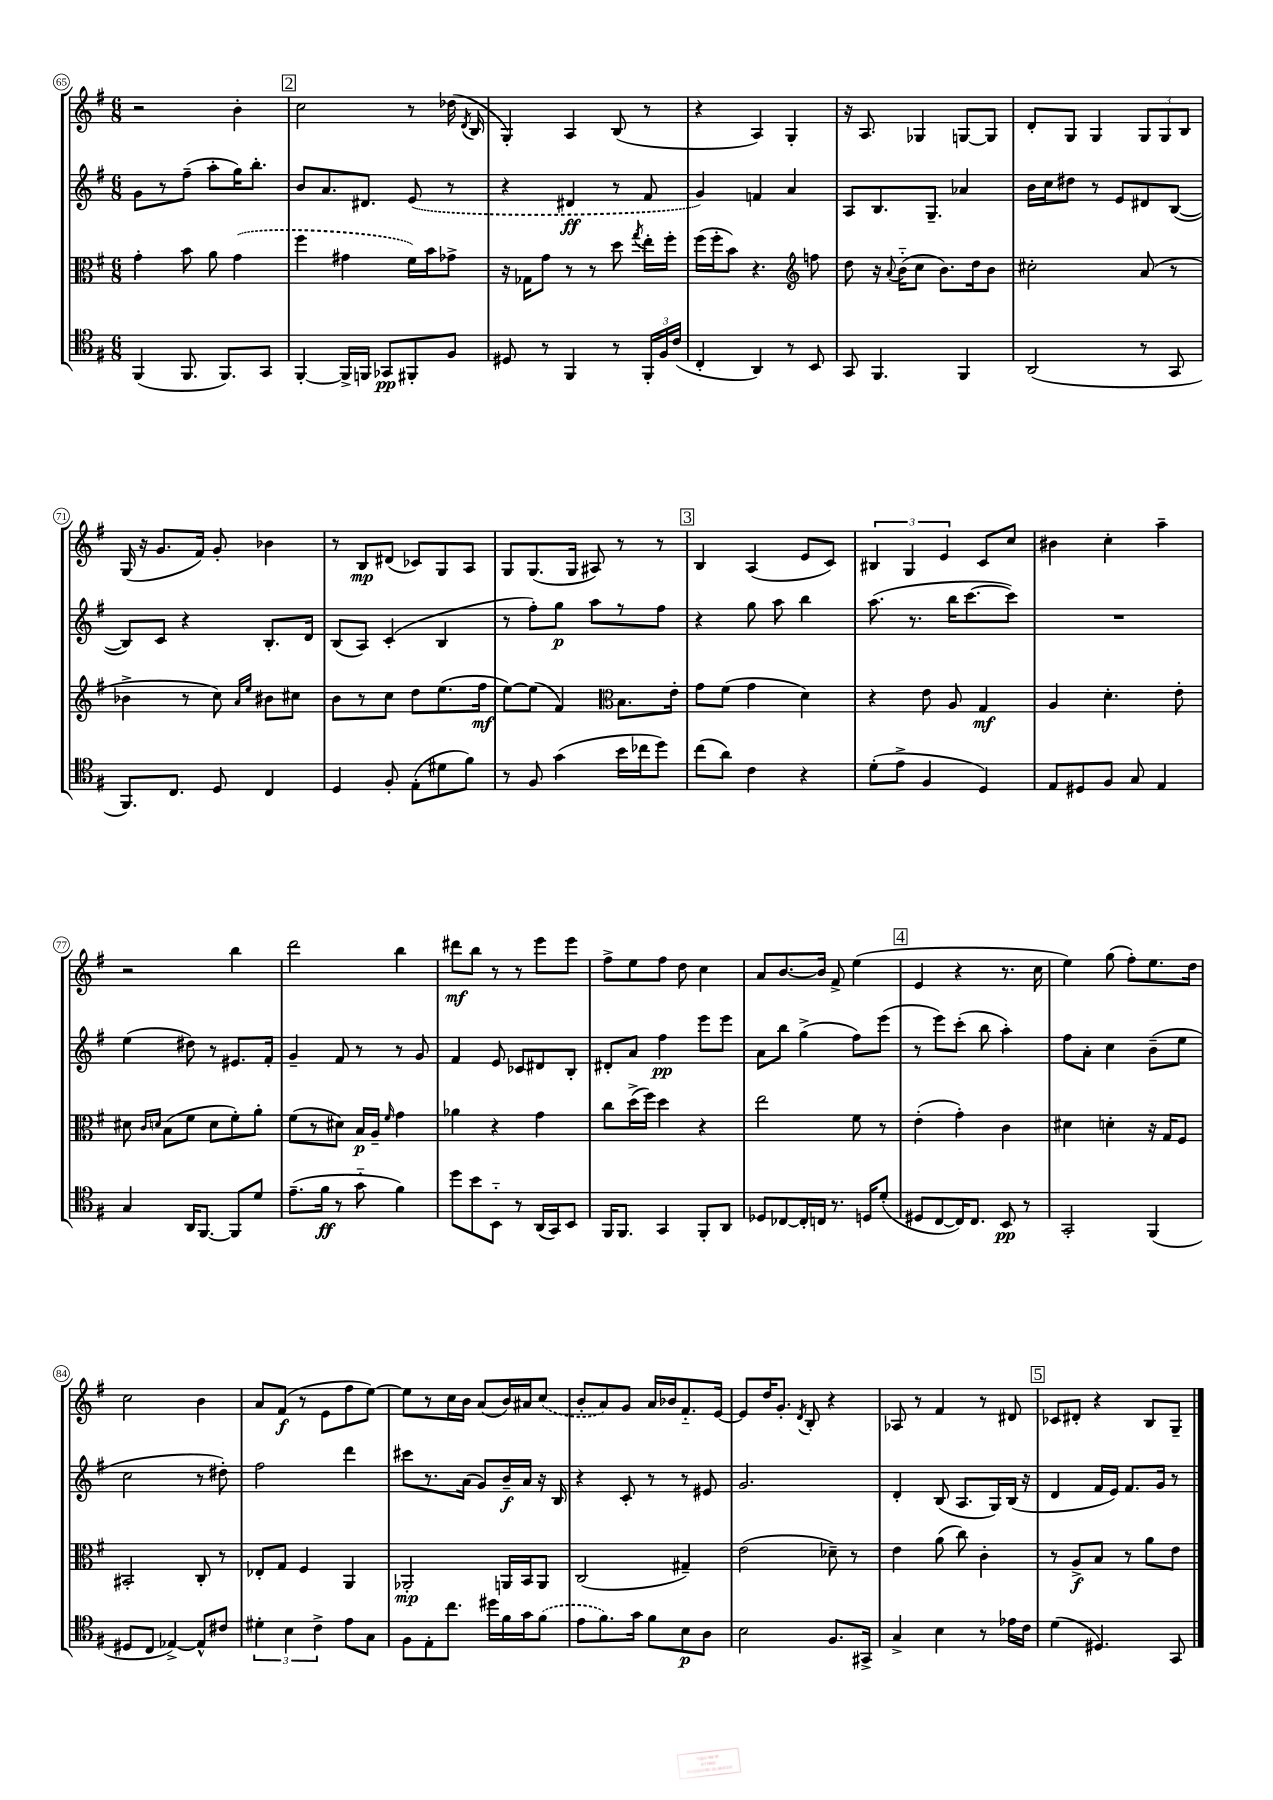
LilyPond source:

<<
\new StaffGroup <<
\new Staff = "s0" {
    \clef treble \key g \major \numericTimeSignature \time 6/8
    \autoBeamOff r2 b'4-. |
    \mark \markup { \box "2" } c''2 r8 des''16( \acciaccatura { d'8 } b16 |
    g4-.) a4 b8( r8 |
    r4 a4) g4-. |
    r16 a8. ges4 g8[~ g8] |
    d'8[-. g8] g4 \tuplet 3/2 { g8[ g8 b8] } |
    g16( r16 g'8.[ fis'16]) g'8-. bes'4 |
    r8 b8[\mp dis'8]( ces'8[) g8 a8] |
    g8[ g8.( g16] ais8) r8 r8 |
    \mark \markup { \box "3" } b4 a4( e'8[ c'8]) |
    \tuplet 3/2 { bis4 g4 e'4 } c'8[ c''8] |
    bis'4 c''4-. a''4-- |
    r2 b''4 |
    d'''2 b''4 |
    dis'''8[\mf b''8] r8 r8 e'''8[ e'''8] |
    fis''8[-> e''8 fis''8] d''8 c''4 |
    a'8[ b'8.~ b'16] fis'8-> e''4( |
    \mark \markup { \box "4" } e'4 r4 r8. c''16 |
    e''4) g''8( fis''8[-.) e''8. d''16] |
    c''2 b'4 |
    a'8[ fis'8]\f( r8 e'8[ fis''8 e''8]~) |
    e''8[ r8 c''16 b'16] a'8[( b'16) ais'16 \once \slurDashed c''8]( |
    b'8[-. a'8) g'8] a'16[ bes'16 fis'8.-_ e'16]~ |
    e'8[ d''16 g'8.]-. \acciaccatura { d'8 } b8-. r4 |
    aes8 r8 fis'4 r8 dis'8 |
    \mark \markup { \box "5" } ces'8[ dis'8]-. r4 b8[ g8]-- \bar "|." |
}
\new Staff = "s1" {
    \clef treble \key g \major \numericTimeSignature \time 6/8
    \autoBeamOff g'8[ r8 fis''8]--( a''8[-. g''16) b''8.]-. |
    \mark \markup { \box "2" } b'8[ a'8. dis'8.] \once \slurDashed e'8( r8 |
    r4 dis'4\ff r8 fis'8 |
    g'4) f'4 a'4 |
    a8[ b8. g8.]-- aes'4 |
    b'16[ c''16 dis''8] r8 e'8[ dis'8 b8]~( |
    b8[) c'8] r4 b8.[-. d'16] |
    b8[( a8]) c'4-.( b4 |
    r8 fis''8[-.) g''8]\p a''8[ r8 fis''8] |
    \mark \markup { \box "3" } r4 g''8 a''8 b''4 |
    a''8.( r8. b''16[ c'''8.~ c'''8]) |
    R2. |
    e''4( dis''8) r8 eis'8.[ fis'16]-. |
    g'4-- fis'8 r8 r8 g'8 |
    fis'4 e'8 ces'8[ dis'8 b8]-. |
    dis'8[-. a'8] fis''4\pp e'''8[ e'''8] |
    a'8[ b''8] g''4->( fis''8[) e'''8]( |
    \mark \markup { \box "4" } r8 e'''8[) c'''8]-.( b''8 a''4-.) |
    fis''8[ a'8]-. c''4 b'8[--( e''8] |
    c''2 r8 dis''8-.) |
    fis''2 d'''4 |
    cis'''8[ r8. a'16]( g'8[) b'16--\f a'16] r16 b16 |
    r4 c'8-. r8 r8 eis'8 |
    g'2. |
    d'4-. b8( a8.[ g16) b16]( r16 |
    \mark \markup { \box "5" } d'4 fis'16[ e'16]) fis'8.[ g'16] r8 \bar "|." |
}
\new Staff = "s2" {
    \clef alto \key g \major \numericTimeSignature \time 6/8
    \autoBeamOff g'4-. b'8 a'8 \once \slurDashed g'4( |
    \mark \markup { \box "2" } fis''4 gis'4 fis'16[) b'16 ges'8]-> |
    r16 ges16[ g'8] r8 r8 d''8 \acciaccatura { g''8 } e''16[-. fis''16]-. |
    fis''16[( fis''16-. b'8]) r4. \clef treble f''8 |
    d''8 r16 \appoggiatura { a'8 } b'16[-_( c''8] b'8.[) d''16 b'8] |
    cis''2-. a'8( r8 |
    bes'4-> r8 c''8) \grace { a'16[ e''16] } bis'8[ cis''8] |
    b'8[ r8 c''8] d''8[ e''8.( fis''16]\mf |
    e''8[~) e''8]( fis'4) \clef alto b8.[ e'16]-. |
    \mark \markup { \box "3" } g'8[ fis'8]( g'4 d'4) |
    r4 e'8 a8 g4\mf |
    a4 d'4.-. e'8-. |
    dis'8 \grace { c'16[ d'16] } b8[( fis'8] d'8[ fis'8-.) a'8]-. |
    fis'8[( r8 dis'8]) b16[\p a16]-- \grace { fis'16 } g'4 |
    aes'4 r4 g'4 |
    c''8[ d''16->( fis''16]) d''4 r4 |
    e''2 fis'8 r8 |
    \mark \markup { \box "4" } e'4-.( g'4-.) c'4 |
    dis'4 d'4-. r16 g16[ fis8] |
    bis,2-. c8-. r8 |
    ees8[-. g8] fis4 a,4 |
    aes,2-.\mp a,16[ b,16 a,8] |
    c2( gis4--) |
    e'2( des'8--) r8 |
    e'4 a'8( c''8) c'4-. |
    \mark \markup { \box "5" } r8 a8[->\f b8] r8 a'8[ e'8] \bar "|." |
}
\new Staff = "s3" {
    \clef tenor \key g \major \numericTimeSignature \time 6/8
    \autoBeamOff fis,4( fis,8. fis,8.[) g,8] |
    \mark \markup { \box "2" } fis,4~-. fis,16[-> f,16] ges,8[\pp fis,8-. fis8] |
    dis8 r8 fis,4 r8 \tuplet 3/2 { fis,16[-. fis16 c'16]( } |
    c4-. a,4) r8 b,8 |
    g,8 fis,4. fis,4 |
    a,2( r8 g,8 |
    fis,8.[) c8.] d8 c4 |
    d4 fis8-. e8[-.( dis'8 fis'8]) |
    r8 fis8 g'4( b'16[ ces''16 d''8]) |
    \mark \markup { \box "3" } c''8[( a'8]) c'4 r4 |
    d'8[-.( e'8]-> fis4 d4) |
    e8[ dis8 fis8] g8 e4 |
    g4 a,16[ fis,8.]~ fis,8[ d'8] |
    e'8.[--( fis'16]\ff r8 g'8-_ fis'4) |
    d''8[ b'8 b,8]-_ r8 a,16[( g,16) b,8] |
    fis,16[ fis,8.] g,4 fis,8[-. a,8] |
    des8[ ces8~ ces16-. c16] r8. d16[ d'8]-.( |
    \mark \markup { \box "4" } dis8[ c8~ c16) c8.] b,8\pp r8 |
    g,2-. fis,4( |
    dis8[ c8] ees4~->) ees8[-^ cis'8] |
    \tuplet 3/2 { dis'4-. b4 c'4-> } e'8[ g8] |
    fis8[ e8-. c''8.] dis''16[ fis'16 g'16 \once \slurDashed fis'8]( |
    e'8[ fis'8.) g'16] fis'8[ b8\p a8] |
    b2 fis8.[ gis,16]-> |
    g4-> b4 r8 ees'16[ c'16] |
    \mark \markup { \box "5" } d'4( dis4.) g,8 \bar "|." |
}
>>
>>
\layout { \context { \Score currentBarNumber = #65 \override BarNumber.stencil = #(make-stencil-circler 0.1 0.3 ly:text-interface::print) } }
